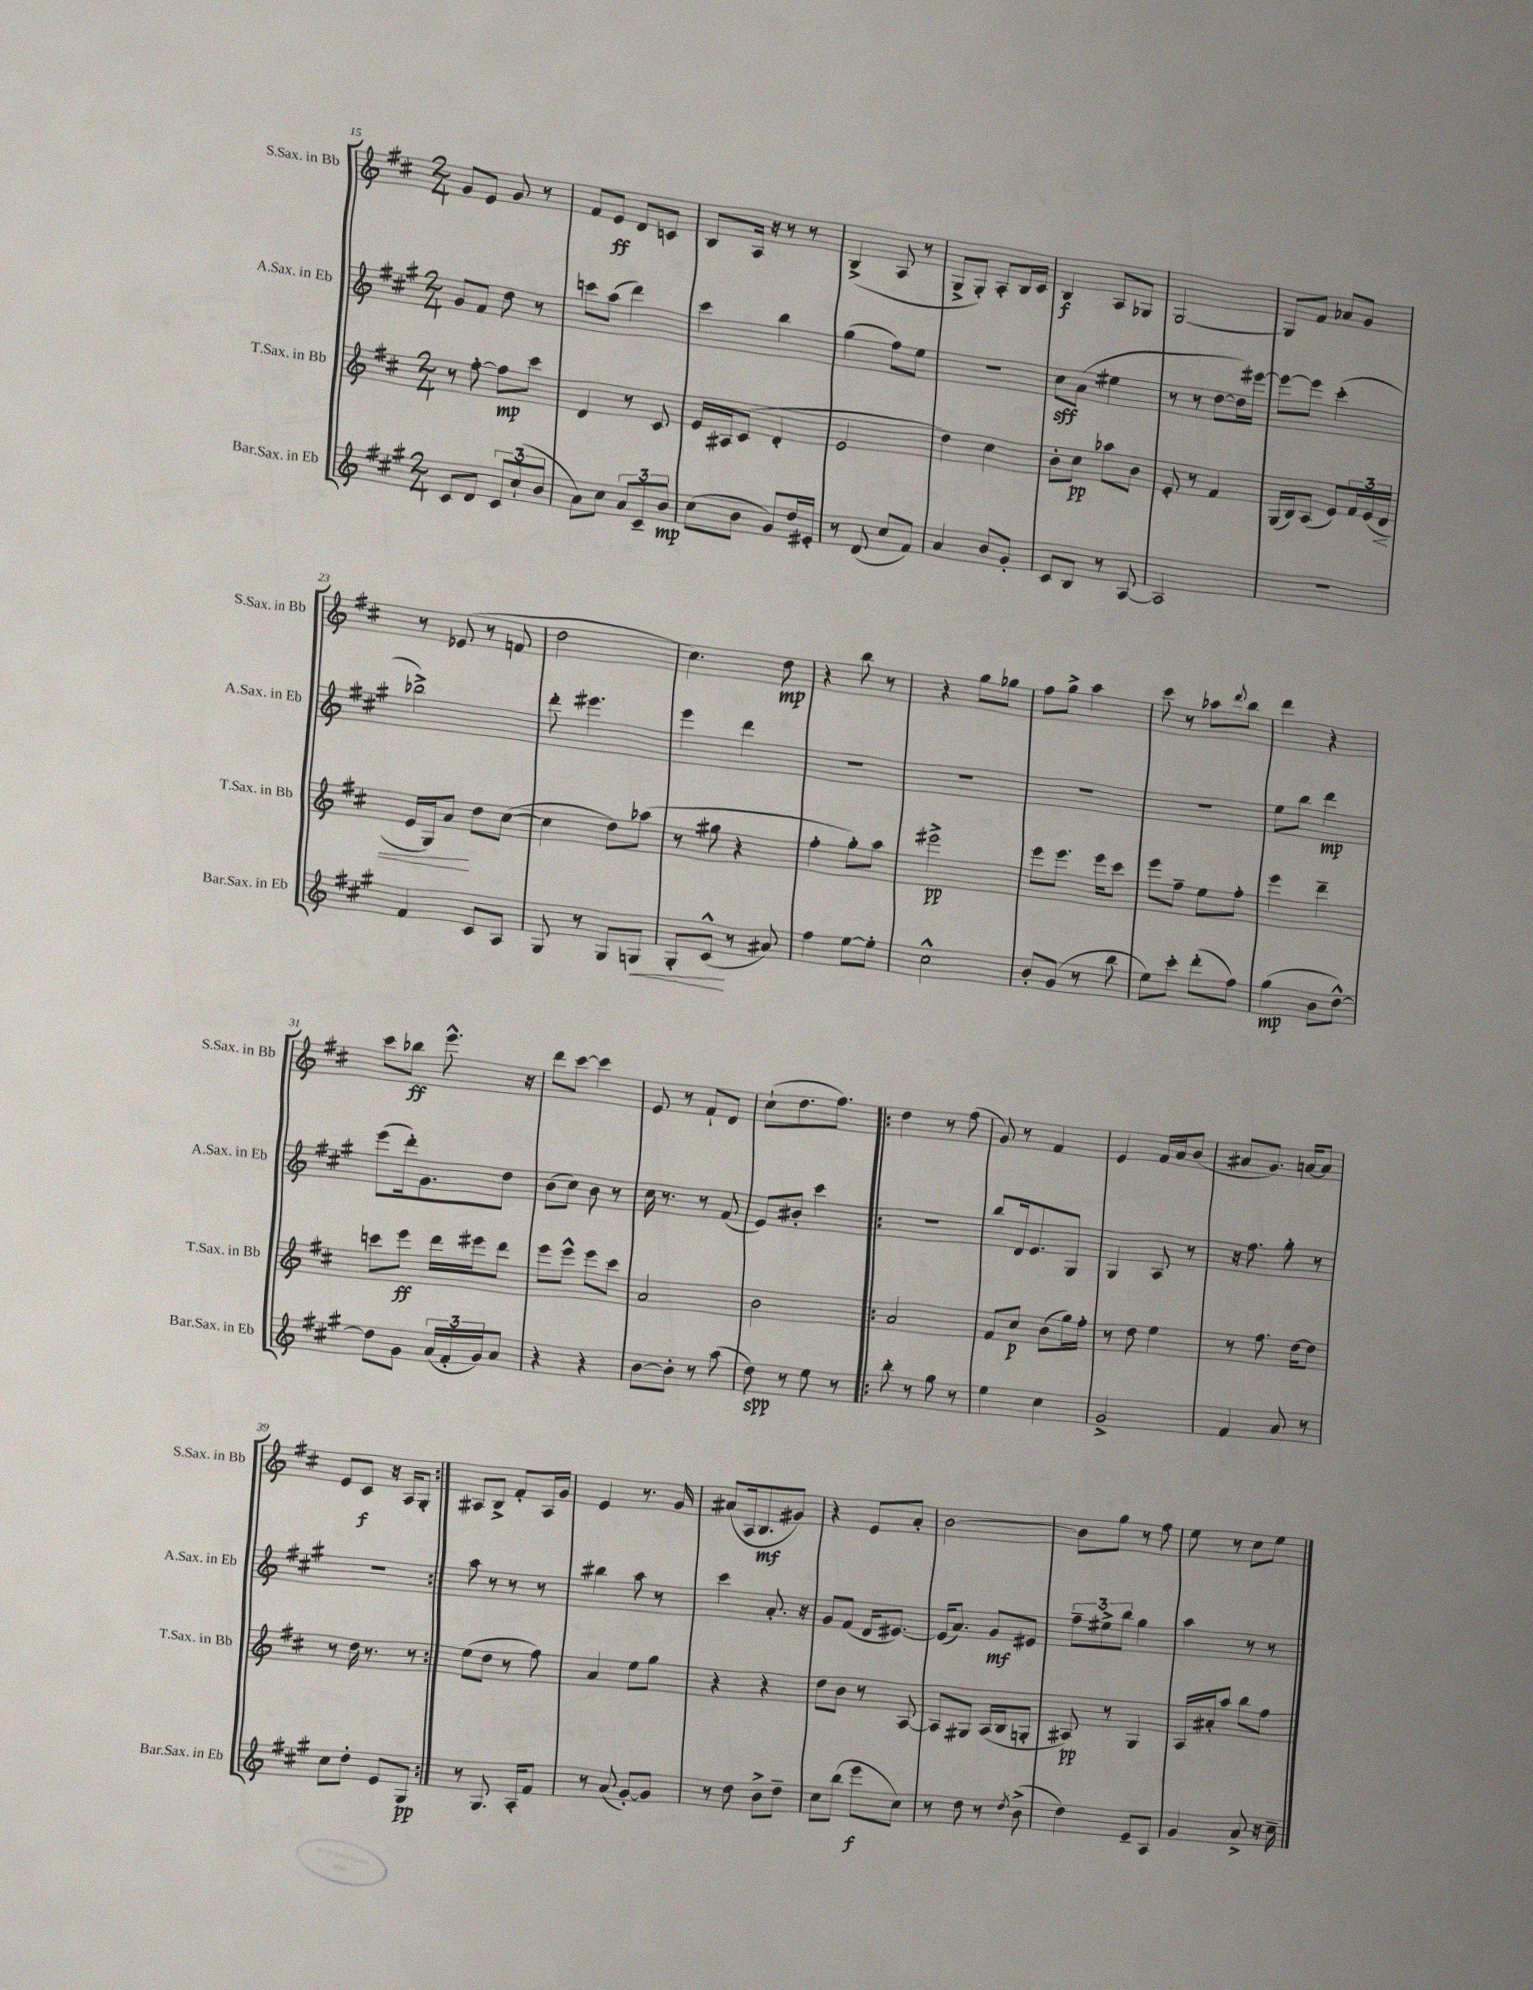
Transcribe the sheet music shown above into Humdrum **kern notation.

**kern	**dynam	**kern	**dynam	**kern	**dynam	**kern	**dynam
*part4	*part4	*part3	*part3	*part2	*part2	*part1	*part1
*staff4	*staff4	*staff3	*staff3	*staff2	*staff2	*staff1	*staff1
*I"Bar.Sax. in Eb	*	*I"T.Sax. in Bb	*	*I"A.Sax. in Eb	*	*I"S.Sax. in Bb	*
*I'Bar.Sax. in Eb	*	*I'T.Sax. in Bb	*	*I'A.Sax. in Eb	*	*I'S.Sax. in Bb	*
*clefG2	*	*clefG2	*	*clefG2	*	*clefG2	*
*k[f#c#g#]	*	*k[f#c#]	*	*k[f#c#g#]	*	*k[f#c#]	*
*M2/4	*	*M2/4	*	*M2/4	*	*M2/4	*
=15	=15	=15	=15	=15	=15	=15	=15
8c#/L	.	8r	.	8g#/L	.	8g/L	.
8d/J	.	[8ff#'\	.	8f#/J	.	8e/J	.
12c#/L	.	8ff#\L]	mp	8dd\	.	8g/	.
(12cc#`/	.	.	.	.	.	.	.
.	.	8ccc#\J	.	8r	.	8r	.
12b/J	.	.	.	.	.	.	.
=16	=16	=16	=16	=16	=16	=16	=16
8a\L)	.	4d/	.	8cccn\L	.	8f#/L	.
8cc#\J	.	.	.	(8aa\J	.	8e/J	ff
12a/L	.	8r	.	4ddd\)	.	8d/L	.
12c#~/	.	.	.	.	.	.	.
.	.	8c#/	.	.	.	8cn/J	.
12b/J	mp	.	.	.	.	.	.
=17	=17	=17	=17	=17	=17	=17	=17
(8cc#\L	.	16e/LL	.	4ccc#\	.	8B/L	.
.	.	16A#X/J	.	.	.	.	.
8b\J	.	(8c#/J	.	.	.	16A/Jk	.
.	.	.	.	.	.	16r	.
8g#/L)	.	4d'/	.	4bb\	.	8r	.
16dd/L	.	.	.	.	.	8r	.
16e#X'/JJ	.	.	.	.	.	.	.
=18	=18	=18	=18	=18	=18	=18	=18
8r	.	2e/	.	(4gg#\	.	(4B^/	.
(8d/	.	.	.	.	.	.	.
8cc#/L	.	.	.	8ff#\L)	.	8A/	.
8f#/J)	.	.	.	8ee\J	.	8r	.
=19	=19	=19	=19	=19	=19	=19	=19
4a/	.	4dd\)	.	2r	.	8G^/L	.
.	.	.	.	.	.	8G'/J)	.
8b/L	.	4cc#\	.	.	.	8A'/L	.
8g#'/J	.	.	.	.	.	16B/L	.
.	.	.	.	.	.	16c#/JJ	.
=20	=20	=20	=20	=20	=20	=20	=20
8c#/L	.	8b'\L	.	8cc#\L	sff	4B/	f
8B/J	.	8cc#\J	pp	(8a\J	.	.	.
8r	.	8aa-X\L	.	4ee#X\	.	8A/L	.
[8A/	.	8b\J	.	.	.	8G-X/J	.
=21	=21	=21	=21	=21	=21	=21	=21
2A/]	.	8e'/	.	8r	.	[2G/	.
.	.	8r	.	8r	.	.	.
.	.	4f#/	.	[8dd\L	.	.	.
.	.	.	.	16dd\L])	.	.	.
.	.	.	.	[16eee#X\JJ	.	.	.
=22	=22	=22	=22	=22	=22	=22	=22
2r	.	(16G/LL	.	8eee#\L_	.	8G/L]	.
.	.	16B/J)	.	.	.	.	.
.	.	(8A/J	.	8eee#\J]	.	8f#/J	.
.	.	8e/L)	.	(4ccc#'\	.	8a-X/L	.
.	.	24f#/L	.	.	.	8g/J	.
.	.	(24e/	.	.	.	.	.
!	!	!	!LO:HP:b	!	!	!	!
.	.	24d/JJ	<	.	.	.	.
!!LO:LB:g=z
=23	=23	=23	=23	=23	=23	=23	=23
4f#/	.	16e/LL	.	2bb-X^\)	.	8r	.
.	.	16G/J)	.	.	.	.	.
.	.	8a/J	.	.	.	(8e-X/	.
8c#/L	.	8dd\L	[	.	.	8r	.
8A/J	.	([8cc#\J	.	.	.	8fn/	.
=24	=24	=24	=24	=24	=24	=24	=24
8G#/	.	4cc#\]	.	8ddd'\	.	2dd\	.
8r	.	.	.	4.eee#X\	.	.	.
8G#/L	.	8dd\L)	.	.	.	.	.
!	!LO:HP:b	!	!	!	!	!	!
8Gn/J	<	(8aa-X\J	.	.	.	.	.
=25	=25	=25	=25	=25	=25	=25	=25
8G#'/L	.	8r	.	4eee\	.	4.cc#\)	.
(8c#^^/J	.	8gg#X\	.	.	.	.	.
8r	[	4r	.	4ddd\	.	.	.
8a#X/)	.	.	.	.	.	8dd\	mp
=26	=26	=26	=26	=26	=26	=26	=26
4ff#\	.	4ff#'\	.	2r	.	4r	.
[8ee\L	.	8gg'\L)	.	.	.	8bb\	.
8ee'\J]	.	8aa\J	.	.	.	8r	.
=27	=27	=27	=27	=27	=27	=27	=27
2cc#^^\	.	2eee#X^\	pp	2r	.	4r	.
.	.	.	.	.	.	8gg\L	.
.	.	.	.	.	.	8gg-X\J	.
=28	=28	=28	=28	=28	=28	=28	=28
8b'/L	.	8eee\L	.	2r	.	8ff#\L	.
(8g#/J	.	8.eee\J	.	.	.	8gg^\J	.
8r	.	.	.	.	.	4aa\	.
.	.	16eee\KL	.	.	.	.	.
8bb\	.	8ccc#\J	.	.	.	.	.
=29	=29	=29	=29	=29	=29	=29	=29
8ee\L)	.	8eee\L	.	2r	.	8ccc#\	.
8ccc#'\J	.	8ff#~\J	.	.	.	8r	.
(8ddd'\L	.	8ee\L	.	.	.	8aa-X\L	.
.	.	.	.	.	.	8qqddd/	.
8ff#\J)	.	8ff#'\J	.	.	.	8bb\J	.
=30	=30	=30	=30	=30	=30	=30	=30
(4gg#\	mp	4eee\	.	8ee\L	.	4ddd\	.
.	.	.	.	8bb\J	.	.	.
8b\L	.	4ddd~\	.	4ddd\	mp	4r	.
[8dd^^\J)	.	.	.	.	.	.	.
!!LO:LB:g=z
=31	=31	=31	=31	=31	=31	=31	=31
8dd\L]	.	8cccn\L	.	(8eee\L	.	8ccc#\L	.
8g#\J	.	8eee\J	ff	16ddd'\k)	.	8bb-X\J	ff
.	.	.	.	8.g#\	.	.	.
(24a/LL	.	16ddd\LL	.	.	.	8.eee^^\	.
24f#'/	.	.	.	.	.	.	.
.	.	16eee#X\J	.	.	.	.	.
24g#/J)	.	.	.	.	.	.	.
8a/J	.	8ddd\J	.	8dd\J	.	.	.
.	.	.	.	.	.	16r	.
=32	=32	=32	=32	=32	=32	=32	=32
4r	.	8eee\L	.	(8b\L	.	8ddd\L	.
.	.	8eee^^\J	.	8cc#\J)	.	[8ccc#\J	.
4r	.	8eee\L	.	8b\	.	4ccc#\]	.
.	.	8ccc#\J	.	8r	.	.	.
=33	=33	=33	=33	=33	=33	=33	=33
[8b\L	.	2a/	.	16cc#\	.	8e/	.
.	.	.	.	8.r	.	.	.
8b'\J]	.	.	.	.	.	8r	.
8r	.	.	.	8r	.	8f#`/L	.
(8aa\	.	.	.	(8f#/	.	8d/J	.
=34	=34	=34	=34	=34	=34	=34	=34
8dd\)	spp	2b\	.	8e/L)	.	(8cc#`\L	.
8r	.	.	.	8b#X'/J	.	8.dd\	.
8ee\	.	.	.	4ccc#\	.	.	.
.	.	.	.	.	.	8.ff#\J)	.
8r	.	.	.	.	.	.	.
=35!|:	=35!|:	=35!|:	=35!|:	=35!|:	=35!|:	=35!|:	=35!|:
8bb'\	.	2a/	.	2r	.	4dd\	.
8r	.	.	.	.	.	.	.
8gg#\	.	.	.	.	.	8r	.
8r	.	.	.	.	.	(8ff#\	.
=36	=36	=36	=36	=36	=36	=36	=36
4ee\	.	8f#/L	.	8bb/L	.	8g/)	.
.	.	8cc#/J	p	16d/k	.	8r	.
.	.	.	.	8.e/	.	.	.
4cc#\	.	(8b\L	.	.	.	4f#/	.
.	.	16gg\L)	.	8G#/J	.	.	.
.	.	16ff#'\JJ	.	.	.	.	.
=37	=37	=37	=37	=37	=37	=37	=37
2g#^/	.	8r	.	4G#/	.	4e/	.
.	.	8dd\	.	.	.	.	.
.	.	4ee\	.	8A/	.	16f#/LL	.
.	.	.	.	.	.	16a/J	.
.	.	.	.	8r	.	(8b/J	.
=38	=38	=38	=38	=38	=38	=38	=38
4f#/	.	8r	.	16r	.	8a#X/L	.
.	.	.	.	8.ff#\	.	.	.
.	.	8.ff#\	.	.	.	8.g/J)	.
8a/	.	.	.	8gg#'\	.	.	.
.	.	[16dd\KL	.	.	.	[16an/KL	.
8r	.	8dd\J]	.	8r	.	8a/J]	.
!!LO:LB:g=z
=39	=39	=39	=39	=39	=39	=39	=39
8cc#\L	.	8r	.	2r	.	8e/L	.
8dd'\J	.	16dd\	.	.	.	8c#/J	f
.	.	8.r	.	.	.	.	.
8e/L	.	.	.	.	.	16r	.
.	.	.	.	.	.	16A/KL	.
8G#/J	pp	8r	.	.	.	8G'/J	.
=40:|!	=40:|!	=40:|!	=40:|!	=40:|!	=40:|!	=40:|!	=40:|!
8r	.	(8ee\L	.	8aa\	.	8A#X/L	.
8.G#/	.	8dd\J	.	8r	.	8B^/J	.
.	.	8r	.	8r	.	8f#'/L	.
16A'/KL	.	.	.	.	.	.	.
8f#/J	.	8ff#\)	.	8r	.	16A#/L	.
.	.	.	.	.	.	16g/JJ	.
=41	=41	=41	=41	=41	=41	=41	=41
8r	.	4a/	.	4bb#X\	.	4e/	.
(8a/	.	.	.	.	.	.	.
[8g#'/L)	.	8ee\L	.	8aa\	.	8.r	.
8g#/J]	.	8gg\J	.	8r	.	.	.
.	.	.	.	.	.	16g/	.
=42	=42	=42	=42	=42	=42	=42	=42
8r	.	4r	.	4ccc#\	.	(8a#X/L	.
8dd\	.	.	.	.	.	16A/k	.
.	.	.	.	.	.	8.B/	mf
8b^\L	.	4r	.	8.a'/	.	.	.
8dd~\J	.	.	.	.	.	8g#X/J)	.
.	.	.	.	16r	.	.	.
=43	=43	=43	=43	=43	=43	=43	=43
8cc#\L	.	8dd\L	.	8g#/L	.	4r	.
(8bb\J	.	8b\J	.	(8f#/J	.	.	.
8eee\L	f	8r	.	16d/KL	.	8e/L	.
.	.	.	.	[8.e#X/J)	.	.	.
8cc#\J)	.	[8A/	.	.	.	8a'/J	.
=44	=44	=44	=44	=44	=44	=44	=44
8r	.	8A/L]	.	(16e#/KL]	.	[2b\	.
.	.	.	.	8.a/J)	.	.	.
8dd\	.	8G#X/J	.	.	.	.	.
8r	.	(16A/LL	.	8g#/L	mf	.	.
.	.	16B/J	.	.	.	.	.
8qdd/	.	.	.	.	.	.	.
(8b^\	.	8Gn'/J	.	8e#X/J	.	.	.
=45	=45	=45	=45	=45	=45	=45	=45
4dd\)	.	8A#X/)	pp	12ff#~\L	.	8b\L]	.
.	.	.	.	12ee#X^\	.	.	.
.	.	8r	.	.	.	8gg\J	.
.	.	.	.	12bb\J	.	.	.
8e~/L	.	4G/	.	4gg#\	.	8r	.
8A/J	.	.	.	.	.	8ff#\	.
=46	=46	=46	=46	=46	=46	=46	=46
4g#/	.	16A/LL	.	4aa\	.	8ee\	.
.	.	16a#X'/J	.	.	.	.	.
.	.	8aa/J	.	.	.	8r	.
8a^/	.	8bb\L	.	8r	.	8cc#\L	.
16r	.	8ff#\J	.	8r	.	8ee\J	.
16cc#~\	.	.	.	.	.	.	.
==	==	==	==	==	==	==	==
*-	*-	*-	*-	*-	*-	*-	*-
